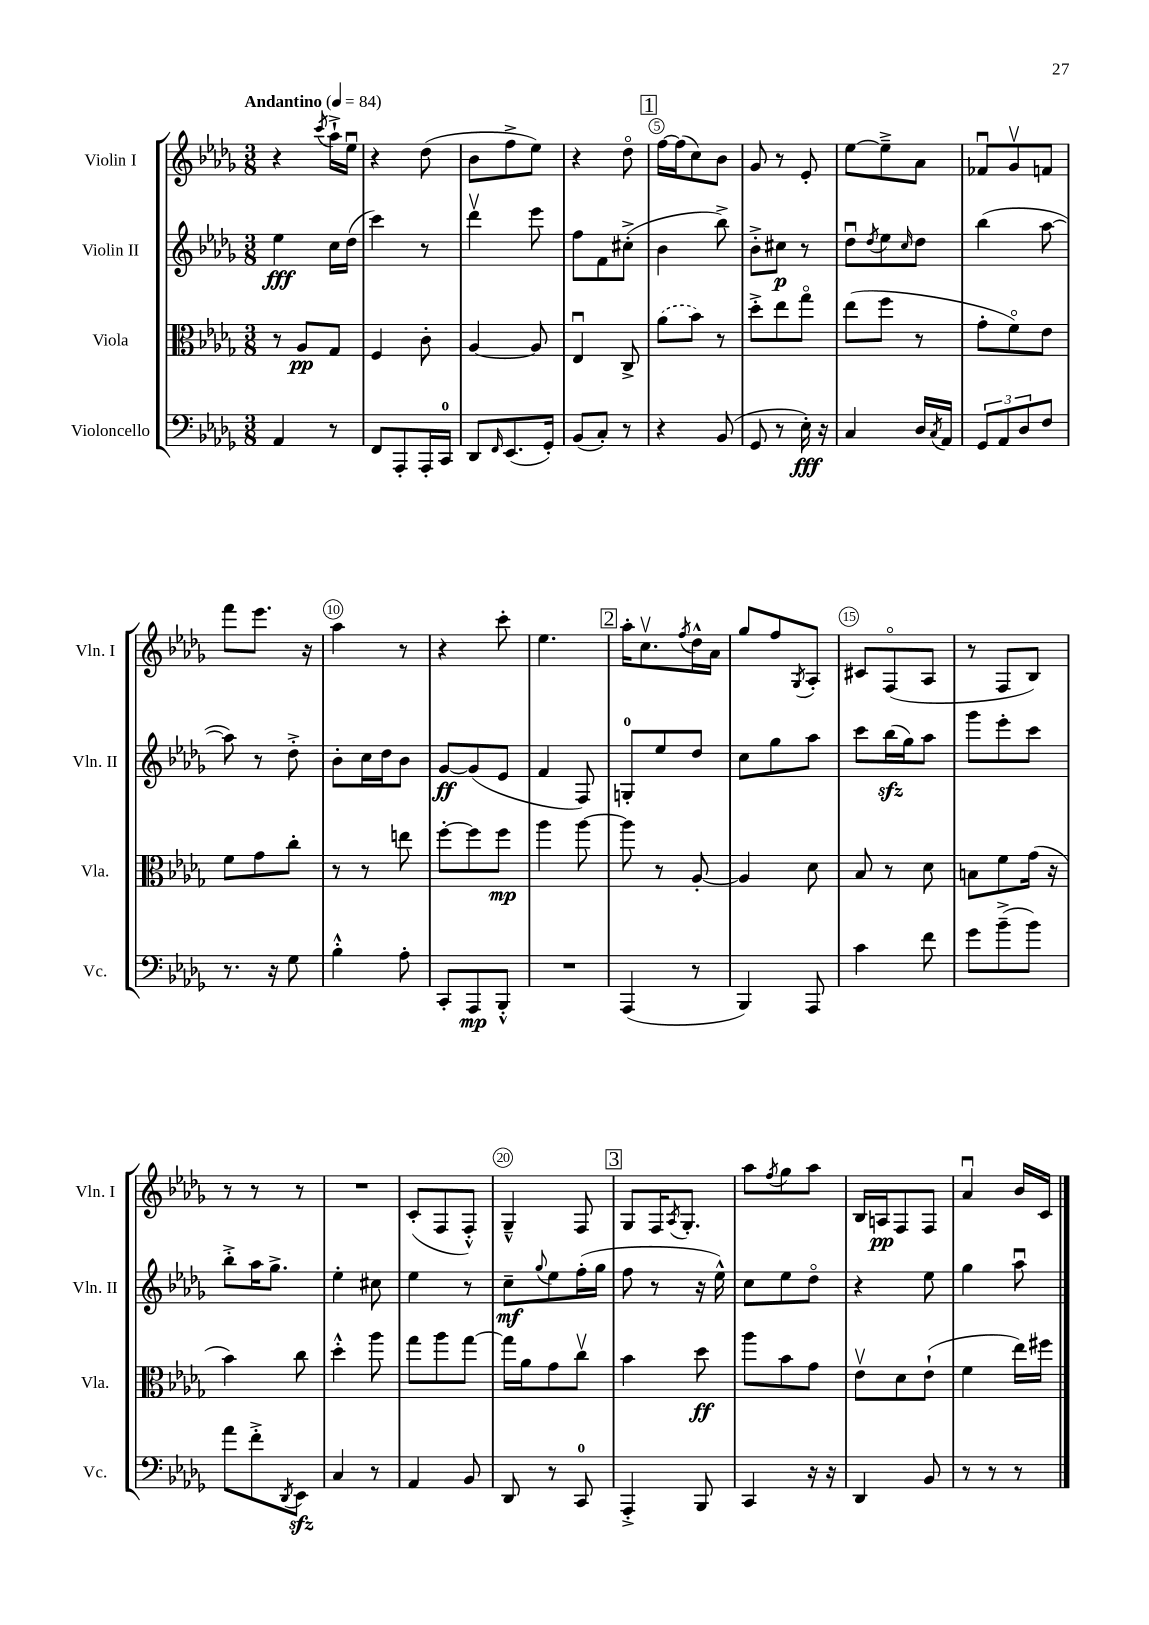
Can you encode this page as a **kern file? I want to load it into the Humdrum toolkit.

**kern	**dynam	**kern	**dynam	**kern	**dynam	**kern	**dynam
*part4	*part4	*part3	*part3	*part2	*part2	*part1	*part1
*staff4	*staff4	*staff3	*staff3	*staff2	*staff2	*staff1	*staff1
*I"Violoncello	*	*I"Viola	*	*I"Violin II	*	*I"Violin I	*
*I'Vc.	*	*I'Vla.	*	*I'Vln. II	*	*I'Vln. I	*
*clefF4	*	*clefC3	*	*clefG2	*	*clefG2	*
*k[b-e-a-d-g-]	*	*k[b-e-a-d-g-]	*	*k[b-e-a-d-g-]	*	*k[b-e-a-d-g-]	*
*M3/8	*	*M3/8	*	*M3/8	*	*M3/8	*
*MM84	*	*MM84	*	*MM84	*	*MM84	*
=1	=1	=1	=1	=1	=1	=1	=1
!	!	!	!	!	!	!LO:TX:a:B:t=Andantino	!
4AA-/	.	8r	.	4ee-\	fff	4r	.
.	.	8A-/L	pp	.	.	.	.
.	.	.	.	.	.	8qccc/	.
8r	.	8G-/J	.	16cc\LL	.	16aa-`^\LL	.
.	.	.	.	(16dd-\JJ	.	16ee-u\JJ	.
=2	=2	=2	=2	=2	=2	=2	=2
8FF/L	.	4F/	.	4ccc\)	.	4r	.
8AAA-'/	.	.	.	.	.	.	.
16AAA-'/L	.	8c'\	.	8r	.	(8dd-\	.
16CC/JJ	.	.	.	.	.	.	.
=3	=3	=3	=3	=3	=3	=3	=3
8DD-/L	.	[4A-/	.	4ddd-v\	.	8b-\L	.
16qqFF/	.	.	.	.	.	.	.
(8.EE-/	.	.	.	.	.	8ff^\	.
.	.	8A-/]	.	8eee-\	.	8ee-\J)	.
16GG-'/Jk)	.	.	.	.	.	.	.
=4	=4	=4	=4	=4	=4	=4	=4
(8BB-/L	.	4E-u/	.	8ff\L	.	4r	.
8C'/J)	.	.	.	8f\	.	.	.
8r	.	8C^/	.	(8cc#X'^\J	.	8dd-\	.
!!LO:REH:place=s1:t=1
=5	=5	=5	=5	=5	=5	=5	=5
4r	.	(8a-\L	.	4b-\	.	[16ff\LL	.
.	.	.	.	.	.	(16ff\J]	.
.	.	8b-\J)	.	.	.	8cc\)	.
(8BB-/	.	8r	.	8bb-^\)	.	8b-\J	.
=6	=6	=6	=6	=6	=6	=6	=6
8GG-/	.	8dd-'^\L	.	8b-'^\L	.	8g-/	.
8r	.	8ee-\	.	8cc#X\J	p	8r	.
16E-'\)	fff	8gg-\J	.	8r	.	8e-'/	.
16r	.	.	.	.	.	.	.
=7	=7	=7	=7	=7	=7	=7	=7
4C/	.	(8ee-\L	.	8dd-u\L	.	[8ee-\L	.
.	.	.	.	8qdd-/	.	.	.
.	.	8ff\J	.	8ee-\	.	8ee-~^\]	.
.	.	.	.	16qqcc/	.	.	.
16D-/LL	.	8r	.	8dd-\J	.	8a-\J	.
8qC/	.	.	.	.	.	.	.
16AA-/JJ	.	.	.	.	.	.	.
=8	=8	=8	=8	=8	=8	=8	=8
12GG-/L	.	8g-'\L	.	(4bb-\	.	8f-Xu/L	.
12AA-/	.	.	.	.	.	.	.
.	.	8f\)	.	.	.	8g-v/	.
12D-/	.	.	.	.	.	.	.
8F/J	.	8e-\J	.	[8aa-\	.	8fn/J	.
!!LO:LB:g=z
=9	=9	=9	=9	=9	=9	=9	=9
8.r	.	8f\L	.	8aa-\])	.	8fff\L	.
.	.	8g-\	.	8r	.	8.eee-\J	.
16r	.	.	.	.	.	.	.
8G-\	.	8cc'\J	.	8dd-'^\	.	.	.
.	.	.	.	.	.	16r	.
=10	=10	=10	=10	=10	=10	=10	=10
4B-'^^\	.	8r	.	8b-'\L	.	4aa-\	.
.	.	8r	.	16cc\L	.	.	.
.	.	.	.	16dd-\J	.	.	.
8A-'\	.	8een\	.	8b-\J	.	8r	.
=11	=11	=11	=11	=11	=11	=11	=11
8CC'/L	.	[8ff'\L	.	[8g-/L	ff	4r	.
8AAA-/	mp	8ff\]	.	(8g-/]	.	.	.
8BBB-'^^/J	.	8ff\J	mp	8e-/J	.	8ccc'\	.
=12	=12	=12	=12	=12	=12	=12	=12
4.r	.	4aa-\	.	4f/	.	4.ee-\	.
.	.	[8aa-\	.	8F/)	.	.	.
!!LO:REH:place=s1:t=2
=13	=13	=13	=13	=13	=13	=13	=13
(4AAA-/	.	8aa-\]	.	8Gn'/L	.	16aa-'\KL	.
.	.	.	.	.	.	8.ccv\	.
.	.	8r	.	8ee-/	.	.	.
.	.	.	.	.	.	8qff/	.
8r	.	[8A-'/	.	8dd-/J	.	16dd-^^\L	.
.	.	.	.	.	.	16a-\JJ	.
=14	=14	=14	=14	=14	=14	=14	=14
4BBB-/)	.	4A-/]	.	8cc\L	.	8gg-/L	.
.	.	.	.	8gg-\	.	8ff/	.
.	.	.	.	.	.	8qG-/	.
8AAA-/	.	8d-\	.	8aa-\J	.	8A-'/J	.
=15	=15	=15	=15	=15	=15	=15	=15
4c\	.	8B-/	.	8ccc\L	.	8c#X/L	.
.	.	8r	.	(16bb-zz\L	.	(8F/	.
.	.	.	.	16gg-\J)	.	.	.
8f\	.	8d-\	.	8aa-\J	.	8A-/J	.
=16	=16	=16	=16	=16	=16	=16	=16
8g-\L	.	8Bn\L	.	8ggg-\L	.	8r	.
(8b-~^\	.	8f\	.	8eee-'\	.	8F/L	.
8b-\J)	.	(16g-\Jk	.	8ccc\J	.	8B-/J)	.
.	.	16r	.	.	.	.	.
!!LO:LB:g=z
=17	=17	=17	=17	=17	=17	=17	=17
8a-\L	.	4b-\)	.	8bb-'^\L	.	8r	.
8f'^\	.	.	.	16aa-\K	.	8r	.
.	.	.	.	8.gg-^\J	.	.	.
8qDD-/	.	.	.	.	.	.	.
8EE-zz\J	.	8cc\	.	.	.	8r	.
=18	=18	=18	=18	=18	=18	=18	=18
4C/	.	4dd-'^^\	.	4ee-'\	.	4.r	.
8r	.	8aa-\	.	8cc#X\	.	.	.
=19	=19	=19	=19	=19	=19	=19	=19
4AA-/	.	8gg-\L	.	4ee-\	.	(8c'/L	.
.	.	8aa-\	.	.	.	8F/	.
8BB-/	.	[8gg-\J	.	8r	.	8F'^^/J)	.
=20	=20	=20	=20	=20	=20	=20	=20
8DD-/	.	16gg-\LL]	.	8cc~\L	mf	4G-~^^/	.
.	.	16a-\J	.	.	.	.	.
.	.	.	.	8qqgg-/	.	.	.
8r	.	8g-\	.	8ee-\	.	.	.
8CC/	.	8ccv\J	.	(16ff'\L	.	8F/	.
.	.	.	.	16gg-\JJ	.	.	.
!!LO:REH:place=s1:t=3
=21	=21	=21	=21	=21	=21	=21	=21
4AAA-'^/	.	4b-\	.	8ff\	.	8G-/L	.
.	.	.	.	8r	.	16F/K	.
.	.	.	.	.	.	8qA-/	.
.	.	.	.	.	.	8.G-'/J	.
8BBB-/	.	8dd-\	ff	16r	.	.	.
.	.	.	.	16ee-^^\)	.	.	.
=22	=22	=22	=22	=22	=22	=22	=22
4CC/	.	8aa-\L	.	8cc\L	.	8aa-\L	.
.	.	.	.	.	.	8qff/	.
.	.	8b-\	.	8ee-\	.	8gg-\	.
16r	.	8g-\J	.	8dd-\J	.	8aa-\J	.
16r	.	.	.	.	.	.	.
=23	=23	=23	=23	=23	=23	=23	=23
4DD-/	.	8e-v\L	.	4r	.	16B-/LL	.
.	.	.	.	.	.	16An/J	pp
.	.	8d-\	.	.	.	8F/	.
8BB-/	.	(8e-`\J	.	8ee-\	.	8F/J	.
=24	=24	=24	=24	=24	=24	=24	=24
8r	.	4f\	.	4gg-\	.	4a-u/	.
8r	.	.	.	.	.	.	.
8r	.	16ee-\LL)	.	8aa-u\	.	16b-/LL	.
.	.	16ff#X\JJ	.	.	.	16c/JJ	.
==	==	==	==	==	==	==	==
*-	*-	*-	*-	*-	*-	*-	*-
